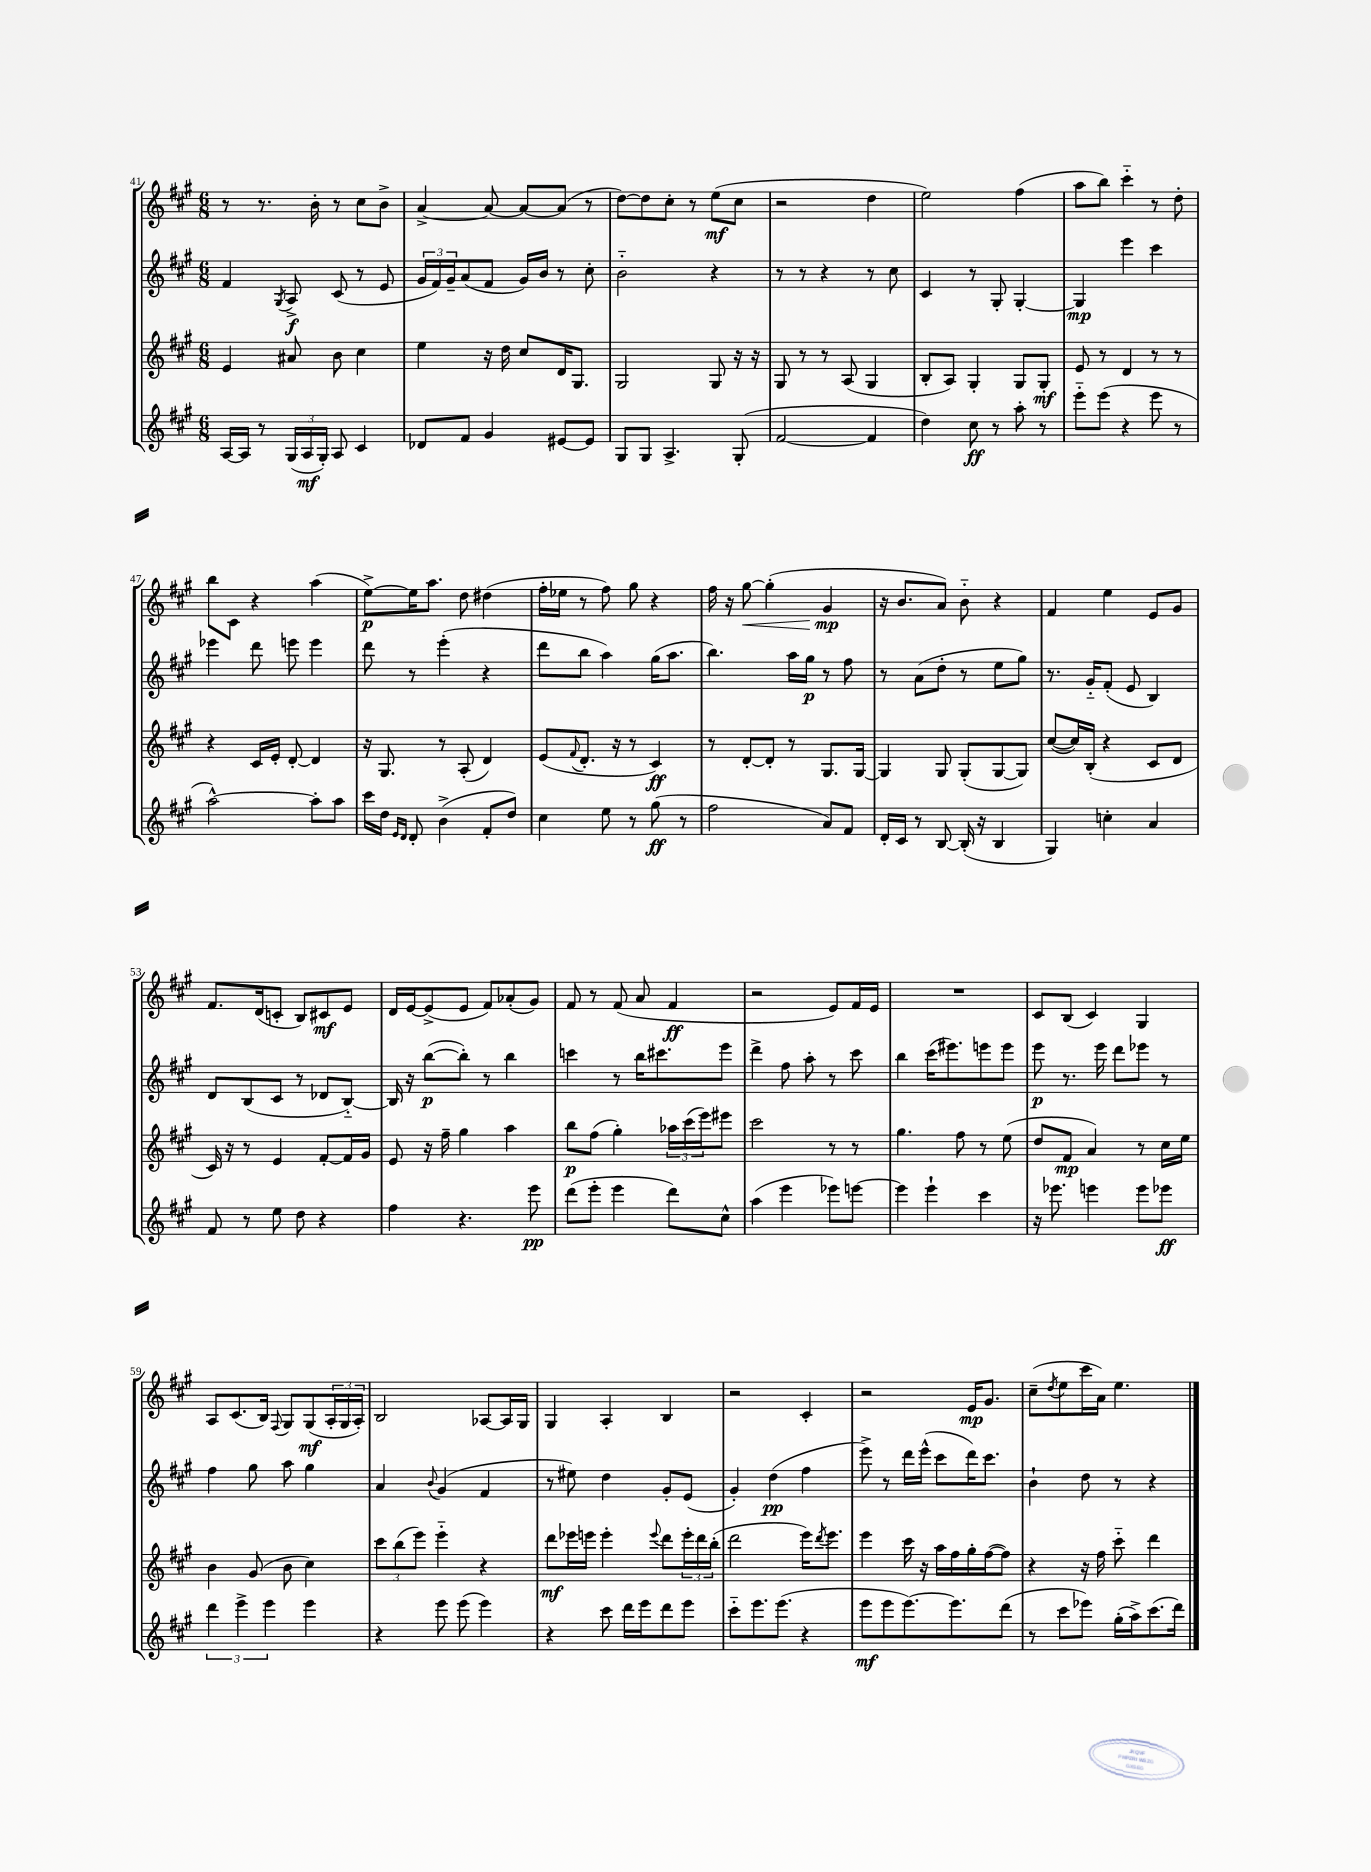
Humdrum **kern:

**kern	**dynam	**kern	**dynam	**kern	**dynam	**kern	**dynam
*part4	*part4	*part3	*part3	*part2	*part2	*part1	*part1
*staff4	*staff4	*staff3	*staff3	*staff2	*staff2	*staff1	*staff1
*clefG2	*	*clefG2	*	*clefG2	*	*clefG2	*
*k[f#c#g#]	*	*k[f#c#g#]	*	*k[f#c#g#]	*	*k[f#c#g#]	*
*M6/8	*	*M6/8	*	*M6/8	*	*M6/8	*
=41	=41	=41	=41	=41	=41	=41	=41
[16A/LL	.	4e/	.	4f#/	.	8r	.
16A/JJ]	.	.	.	.	.	.	.
8r	.	.	.	.	.	8.r	.
.	.	.	.	8qG#/	.	.	.
(24G#/LL	.	8a#X/	.	8A^/	f	.	.
24A/	mf	.	.	.	.	.	.
.	.	.	.	.	.	16b'\	.
24G#'/JJ)	.	.	.	.	.	.	.
8A/	.	8b\	.	(8c#/	.	8r	.
4c#/	.	4cc#\	.	8r	.	8cc#\L	.
.	.	.	.	8e/	.	8b^\J	.
=42	=42	=42	=42	=42	=42	=42	=42
8d-X/L	.	4ee\	.	24g#/LL	.	[4a^/	.
.	.	.	.	24f#/)	.	.	.
.	.	.	.	24g#~/J	.	.	.
8f#/J	.	.	.	(8a/	.	.	.
4g#/	.	16r	.	8f#/J	.	8a/_	.
.	.	16dd\	.	.	.	.	.
.	.	8cc#/L	.	16g#/LL)	.	8a/L_	.
.	.	.	.	16b/JJ	.	.	.
[8e#X/L	.	16d/K	.	8r	.	(8a/J]	.
.	.	8.G#/J	.	.	.	.	.
8e#/J]	.	.	.	8cc#'\	.	8r	.
=43	=43	=43	=43	=43	=43	=43	=43
8G#/L	.	2G#/	.	2b\	.	[8dd\L)	.
8G#/J	.	.	.	.	.	8dd\]	.
4.A^/	.	.	.	.	.	8cc#'\J	.
.	.	.	.	.	.	8r	.
.	.	8G#/	.	4r	.	(8ee\L	mf
(8G#'/	.	16r	.	.	.	8cc#\J	.
.	.	16r	.	.	.	.	.
=44	=44	=44	=44	=44	=44	=44	=44
[2f#/	.	8G#/	.	8r	.	2r	.
.	.	8r	.	8r	.	.	.
.	.	8r	.	4r	.	.	.
.	.	(8A/	.	.	.	.	.
4f#/]	.	4G#/	.	8r	.	4dd\	.
.	.	.	.	8cc#\	.	.	.
=45	=45	=45	=45	=45	=45	=45	=45
4dd\)	.	8B'/L	.	4c#/	.	2ee\)	.
.	.	8A/J)	.	.	.	.	.
8cc#\	ff	4G#'/	.	8r	.	.	.
8r	.	.	.	8G#'/	.	.	.
8aa'\	.	8G#/L	.	[4G#'/	.	(4ff#\	.
8r	.	8G#'/J	mf	.	.	.	.
=46	=46	=46	=46	=46	=46	=46	=46
8eee\L	.	8e/	.	4G#/]	mp	8aa\L	.
(8eee\J	.	8r	.	.	.	8bb\J)	.
4r	.	4d/	.	4eee\	.	4ccc#\	.
8eee\	.	8r	.	4ccc#\	.	8r	.
8r	.	8r	.	.	.	8dd'\	.
!!LO:LB:g=z
=47	=47	=47	=47	=47	=47	=47	=47
[2aa^^\)	.	4r	.	4eee-X\	.	8bb\L	.
.	.	.	.	.	.	8c#\J	.
.	.	16c#/LL	.	8ddd\	.	4r	.
.	.	16e'/JJ	.	.	.	.	.
.	.	[8d'/	.	8eeen\	.	.	.
8aa'\L]	.	4d/]	.	4eee\	.	(4aa\	.
8aa\J	.	.	.	.	.	.	.
=48	=48	=48	=48	=48	=48	=48	=48
16ccc#\LL	.	16r	.	8ddd\	.	[8ee^\L)	p
16dd\JJ	.	8.G#/	.	.	.	.	.
16qqe/LL	.	.	.	.	.	.	.
16qqd/JJ	.	.	.	.	.	.	.
8d'/	.	.	.	8r	.	16ee\K]	.
.	.	.	.	.	.	8.aa\J	.
(4b^\	.	8r	.	(4eee'\	.	.	.
.	.	(8A'/	.	.	.	8dd\	.
8f#'/L	.	4d/)	.	4r	.	(4dd#X\	.
8dd/J)	.	.	.	.	.	.	.
=49	=49	=49	=49	=49	=49	=49	=49
4cc#\	.	(8e/L	.	8ddd\L	.	16ff#'\LL	.
.	.	.	.	.	.	16ee-X\JJ	.
.	.	8qqf#/	.	.	.	.	.
.	.	8.d'/J	.	8bb\J	.	8r	.
8ee\	.	.	.	4aa\)	.	8ff#\)	.
.	.	16r	.	.	.	.	.
8r	.	8r	.	.	.	8gg#\	.
(8gg#\	ff	4c#/)	ff	(16gg#\KL	.	4r	.
.	.	.	.	8.aa\J	.	.	.
8r	.	.	.	.	.	.	.
=50	=50	=50	=50	=50	=50	=50	=50
2ff#\	.	8r	.	4.bb\)	.	16ff#\	.
.	.	.	.	.	.	16r	.
!	!	!	!	!	!	!	!LO:HP:b
.	.	[8d'/L	.	.	.	[8gg#\	<
.	.	8d'/J]	.	.	.	(4gg#'\]	.
.	.	8r	.	16aa\LL	.	.	.
.	.	.	.	16gg#\JJ	p	.	.
8a/L)	.	8.G#/L	.	8r	.	4g#/	mp
8f#/J	.	.	.	8ff#\	.	.	.
.	.	[16G#/Jk	.	.	.	.	.
.	.	.	.	.	.	.	[
=51	=51	=51	=51	=51	=51	=51	=51
16d'/LL	.	4G#/]	.	8r	.	16r	.
16c#/JJ	.	.	.	.	.	8.b/L	.
8r	.	.	.	(8a\L	.	.	.
[8B/	.	8G#/	.	8dd'\J	.	8a/J)	.
(16B'/]	.	(8G#'/L	.	8r	.	8b\	.
16r	.	.	.	.	.	.	.
4B/	.	[8G#/	.	8ee\L	.	4r	.
.	.	8G#/J])	.	8gg#\J)	.	.	.
=52	=52	=52	=52	=52	=52	=52	=52
4G#/)	.	([8cc#/L	.	8.r	.	4f#/	.
.	.	16cc#/L])	.	.	.	.	.
.	.	(16B'/JJ	.	16g#/KL	.	.	.
4ccn'\	.	4r	.	(8f#'/J	.	4ee\	.
.	.	.	.	8e/	.	.	.
4a/	.	8c#/L	.	4B/)	.	8e/L	.
.	.	8d/J	.	.	.	8g#/J	.
!!LO:LB:g=z
=53	=53	=53	=53	=53	=53	=53	=53
8f#/	.	16c#/)	.	8d/L	.	8.f#/L	.
.	.	16r	.	.	.	.	.
8r	.	8r	.	(8B/	.	.	.
.	.	.	.	.	.	(16d/k	.
8ee\	.	4e/	.	8c#/J	.	8cn'/J	.
8dd\	.	.	.	8r	.	8B/L)	.
4r	.	[8f#'/L	.	8d-X/L	.	8c#X/	mf
.	.	16f#/L]	.	[8B/J)	.	8e/J	.
.	.	16g#/JJ	.	.	.	.	.
=54	=54	=54	=54	=54	=54	=54	=54
4ff#\	.	8e/	.	16B/]	.	16d/LL	.
.	.	.	.	16r	.	[16e/J	.
.	.	16r	.	([8bb\L	p	(8e^/]	.
.	.	16ff#~\	.	.	.	.	.
4.r	.	4gg#\	.	8bb'\J])	.	8e/J	.
.	.	.	.	8r	.	8f#/L)	.
.	.	4aa\	.	4bb\	.	(8a-X'/	.
8eee\	pp	.	.	.	.	8g#/J)	.
=55	=55	=55	=55	=55	=55	=55	=55
(8ddd\L	.	8bb\L	p	4cccn\	.	8f#/	.
8eee'\J	.	(8ff#\J	.	.	.	8r	.
4eee\	.	4gg#'\)	.	8r	.	(8f#/	.
.	.	.	.	16bb\KL	.	8a/	.
.	.	.	.	8.ccc#X\	.	.	.
8ddd\L)	.	24aa-X\LL	.	.	.	4f#/	ff
.	.	(24ccc#\	.	.	.	.	.
.	.	24eee\J)	.	.	.	.	.
8cc#^^\J	.	8eee#X\J	.	8eee\J	.	.	.
=56	=56	=56	=56	=56	=56	=56	=56
(4aa\	.	2ccc#\	.	4ddd^\	.	2r	.
4eee\	.	.	.	8ff#\	.	.	.
.	.	.	.	8aa'\	.	.	.
8eee-X\L)	.	8r	.	8r	.	8e/L)	.
[8eeen\J	.	8r	.	8ccc#\	.	16f#/L	.
.	.	.	.	.	.	16e/JJ	.
=57	=57	=57	=57	=57	=57	=57	=57
4eee\]	.	4.gg#\	.	4bb\	.	2.r	.
4eee`\	.	.	.	(16ccc#\KL	.	.	.
.	.	.	.	8.eee#X\)	.	.	.
.	.	8ff#\	.	.	.	.	.
4ccc#\	.	8r	.	8eeen\	.	.	.
.	.	(8ee\	.	8eee\J	.	.	.
=58	=58	=58	=58	=58	=58	=58	=58
16r	.	8dd/L	.	8eee\	p	8c#/L	.
8.eee-X\	.	.	.	.	.	.	.
.	.	8f#/J	mp	8.r	.	(8B/J	.
4eeen\	.	4a/)	.	.	.	4c#/)	.
.	.	.	.	16eee\	.	.	.
.	.	.	.	8ddd\L	.	.	.
8eee\L	.	8r	.	8eee-X\J	.	4G#/	.
8eee-X\J	ff	16cc#\LL	.	8r	.	.	.
.	.	16ee\JJ	.	.	.	.	.
!!LO:LB:g=z
=59	=59	=59	=59	=59	=59	=59	=59
6ddd\	.	4b\	.	4ff#\	.	8A/L	.
.	.	.	.	.	.	(8.c#/	.
6eee^\	.	.	.	.	.	.	.
.	.	(8g#/	.	8gg#\	.	.	.
.	.	.	.	.	.	16B/Jk)	.
6eee\	.	.	.	.	.	.	.
.	.	.	.	.	.	8qqF#/	.
.	.	8b\	.	8aa\	.	8G#/L	.
4eee\	.	4cc#\)	.	4gg#\	.	(8G#/	mf
.	.	.	.	.	.	24A'/L	.
.	.	.	.	.	.	24G#/	.
.	.	.	.	.	.	24A'/JJ)	.
=60	=60	=60	=60	=60	=60	=60	=60
4r	.	12ccc#\L	.	4a/	.	2B/	.
.	.	(12bb\	.	.	.	.	.
.	.	12eee\J)	.	.	.	.	.
.	.	.	.	8qqb/	.	.	.
8eee\	.	4eee\	.	(4g#/	.	.	.
(8eee\	.	.	.	.	.	.	.
4eee\)	.	4r	.	4f#/	.	[8A-X/L	.
.	.	.	.	.	.	16A-/L]	.
.	.	.	.	.	.	16G#/JJ	.
=61	=61	=61	=61	=61	=61	=61	=61
4r	.	8ddd\L	mf	8r	.	4G#/	.
.	.	16eee-X\L	.	8ee#X\)	.	.	.
.	.	16eeen\JJ	.	.	.	.	.
8ccc#\	.	4eee'\	.	4dd\	.	4A'/	.
16ddd\LL	.	.	.	.	.	.	.
16eee\J	.	.	.	.	.	.	.
.	.	8qqeee/	.	.	.	.	.
8ddd\	.	8ddd\L	.	8g#'/L	.	4B/	.
8eee\J	.	24eee'\L	.	(8e/J	.	.	.
.	.	24ddd\	.	.	.	.	.
.	.	(24bb'\JJ	.	.	.	.	.
=62	=62	=62	=62	=62	=62	=62	=62
8ccc#\L	.	2ddd\	.	4g#'/)	.	2r	.
8.eee\	.	.	.	.	.	.	.
.	.	.	.	(4dd\	pp	.	.
(8.eee\J	.	.	.	.	.	.	.
4r	.	16eee\KL)	.	4ff#\	.	4c#'/	.
.	.	8qddd/	.	.	.	.	.
.	.	8.eee\J	.	.	.	.	.
=63	=63	=63	=63	=63	=63	=63	=63
8eee\L	mf	4eee\	.	8eee^\)	.	2r	.
8eee\	.	.	.	8r	.	.	.
[8.eee\)	.	16ccc#\	.	16ddd\LL	.	.	.
.	.	16r	.	(16eee^^\JJ	.	.	.
.	.	16aa\LL	.	8ccc#\L	.	.	.
8.eee\]	.	16ff#\	.	.	.	.	.
.	.	16gg#'\	.	16ddd\K)	.	16e/KL	mp
.	.	([16ff#\J	.	8.ccc#\J	.	8.g#/J	.
(8ddd\J	.	8ff#\J])	.	.	.	.	.
=64	=64	=64	=64	=64	=64	=64	=64
8r	.	4r	.	4b`\	.	(8cc#~\L	.
.	.	.	.	.	.	8qdd/	.
8ccc#\L	.	.	.	.	.	8ee\	.
8eee-X\J)	.	16r	.	8dd\	.	16ccc#\L	.
.	.	16ff#\	.	.	.	16a\JJ)	.
(16gg#'\LL	.	8ccc#\	.	8r	.	4.ee\	.
16aa^\J)	.	.	.	.	.	.	.
(8.ccc#\	.	4ddd\	.	4r	.	.	.
16ddd\Jk)	.	.	.	.	.	.	.
==	==	==	==	==	==	==	==
*-	*-	*-	*-	*-	*-	*-	*-
